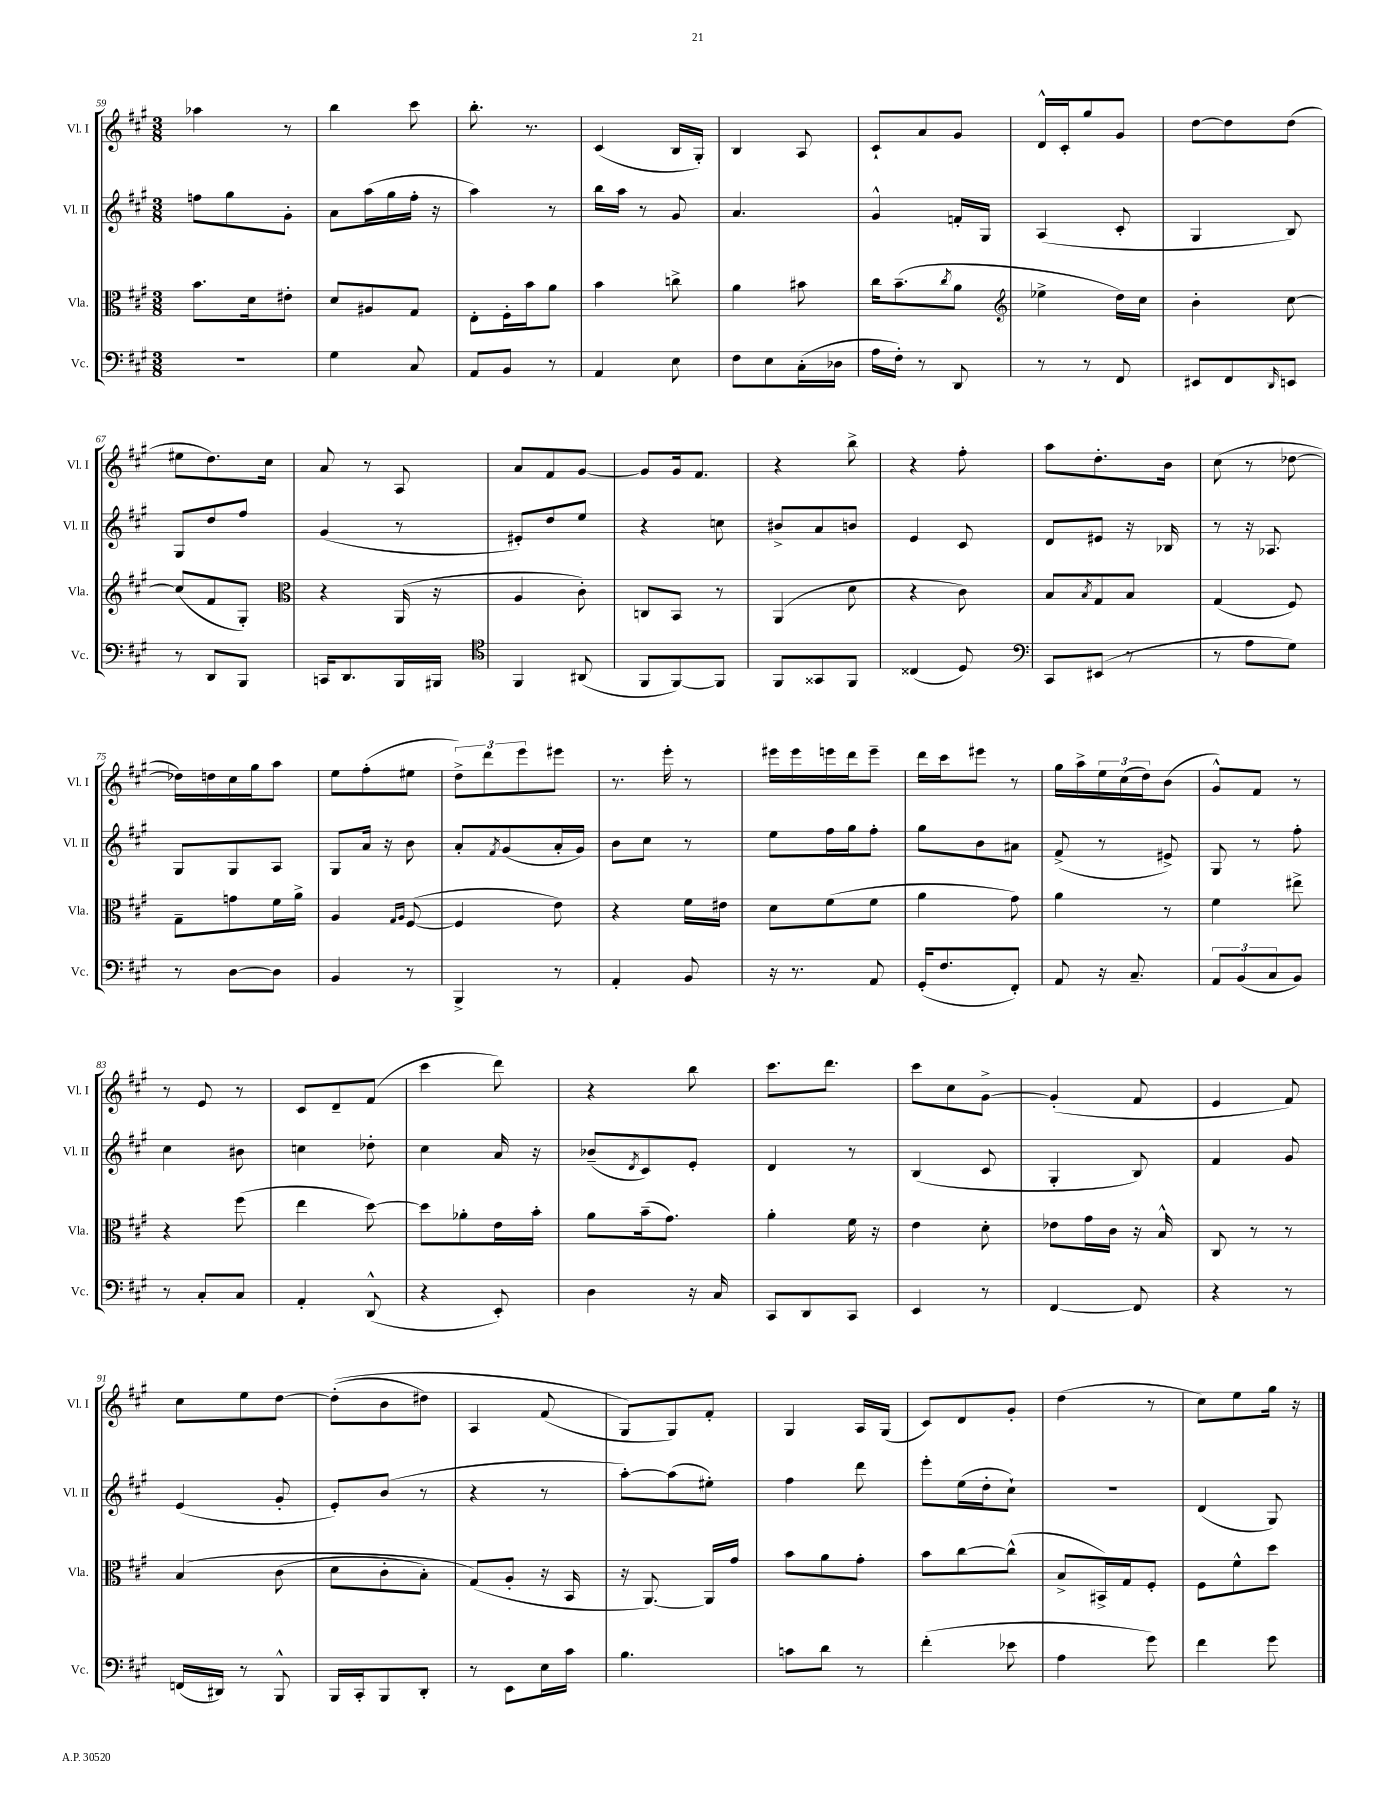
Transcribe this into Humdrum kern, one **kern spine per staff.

**kern	**kern	**kern	**kern
*staff4	*staff3	*staff2	*staff1
*clefF4	*clefC3	*clefG2	*clefG2
*k[f#c#g#]	*k[f#c#g#]	*k[f#c#g#]	*k[f#c#g#]
*M3/8	*M3/8	*M3/8	*M3/8
4.r	8.b	8ff	4aa-
.	.	8gg#	.
.	16d	.	.
.	8e#'	8g#'	8r
=	=	=	=
4G#	8d	8a	4bb
.	8A#	(16aa	.
.	.	16gg#	.
8C#	8G#	16ff#'	8ccc#
.	.	16r	.
=	=	=	=
8AA	8E'	4aa)	8.bb'
8BB	16F#'	.	.
.	16b	.	8.r
8r	8a	8r	.
=	=	=	=
4AA	4b	16bb	(4c#
.	.	16aa	.
.	.	8r	.
8E	8cc^	8g#	16B
.	.	.	16G#')
=	=	=	=
8F#	4a	4.a	4B
8E	.	.	.
(16C#'	8b#	.	8A
16D-	.	.	.
=	=	=	=
16A	16cc#	4g#^^	8c#`
16F#')	(8.b~	.	.
8r	.	.	8a
.	8qcc#	.	.
8DD	8a	16f'	8g#
.	.	16G#	.
=	=	=	=
*	*clefG2	*	*
8r	4ee-^	(4A	16d^^
.	.	.	16c#'
8r	.	.	8gg#
8FF#	16dd)	8c#'	8g#
.	16cc#	.	.
=	=	=	=
8EE#	4b'	4G#	[8dd
8FF#	.	.	8dd]
16qqDD	.	.	.
8EE	[8cc#	8B)	(8dd
=	=	=	=
8r	(8cc#]	8G#	8ee#
8DD	8f#	8dd	8.dd)
8BBB	8G#')	8ff#	.
.	.	.	16cc#
=	=	=	=
*	*clefC3	*	*
16CC	4r	(4g#	8a
8.DD	.	.	.
.	.	.	8r
16BBB	(16AA	8r	8A
16BBB#	16r	.	.
=	=	=	=
*clefC4	*	*	*
4FF#	4A	8e#')	8a
.	.	8dd	8f#
(8AA#	8c#')	8ee	[8g#
=	=	=	=
8FF#	8C	4r	8g#]
[8FF#)	8BB	.	16g#
.	.	.	8.f#
8FF#]	8r	8cc	.
=	=	=	=
8FF#	(4AA	8b#^	4r
8GG##	.	8a	.
8FF#	8d	8b	8bb^
=	=	=	=
(4C##	4r	4e	4r
8D)	8c#)	8c#	8ff#'
=	=	=	=
*clefF4	*	*	*
8CC#	8B	8d	8aa
.	8qB	.	.
(8EE#	8G#	8e#	8.dd'
8r	8B	16r	.
.	.	16B-	16b
=	=	=	=
8r	(4G#	8r	(8cc#
8A	.	16r	8r
.	.	8.A-	.
8G#)	8F#)	.	[8dd-
=	=	=	=
8r	8G#~	8G#	16dd-])
.	.	.	16dd
[8D	8g	8G#	16cc#
.	.	.	16gg#
8D]	16f#	8A	8aa
.	16a^	.	.
=	=	=	=
4BB	4A	8G#	8ee
.	.	16a	(8ff#'
.	.	16r	.
.	16qqG#	.	.
.	16qqA	.	.
8r	([8F#	8b	8ee#
=	=	=	=
4BBB^	4F#]	8a'	12dd^)
.	.	.	12ddd
.	.	8qf#	.
.	.	(8g#	.
.	.	.	12eee
8r	8e)	16a'	8eee#
.	.	16g#)	.
=	=	=	=
4AA'	4r	8b	8.r
.	.	8cc#	.
.	.	.	16eee'
8BB	16f#	8r	8r
.	16e#	.	.
=	=	=	=
16r	8d	8ee	16eee#
8.r	.	.	16eee#
.	(8f#	16ff#	16eee
.	.	16gg#	16ddd
8AA	8f#	8ff#'	8eee~
=	=	=	=
(16GG#'	4a	8gg#	16ddd
8.F#	.	.	16ccc#
.	.	8b	8eee#
8FF#')	8g#)	8a#	8r
=	=	=	=
8AA	4a	(8f#^	16gg#
.	.	.	16aa^
16r	.	8r	24ee
.	.	.	(24cc#
8.C#~	.	.	.
.	.	.	24dd)
.	8r	8e#^)	(8b
=	=	=	=
12AA	4f#	8G#	8g#^^)
(12BB	.	.	.
.	.	8r	8f#
12C#	.	.	.
8BB)	8ee#^	8ff#'	8r
=	=	=	=
8r	4r	4cc#	8r
8C#'	.	.	8e
8C#	(8ff#	8b#	8r
=	=	=	=
4AA'	4ee	4cc	8c#
.	.	.	8d~
(8DD^^	[8dd)	8dd-'	(8f#
=	=	=	=
4r	8dd]	4cc#	4ccc#
.	8a-'	.	.
8EE')	16e	16a	8ddd)
.	16b'	16r	.
=	=	=	=
4D	8a	(8b-~	4r
.	.	8qd	.
.	(16b~	8c#)	.
.	8.g#)	.	.
16r	.	8e'	8bb
16C#	.	.	.
=	=	=	=
8CC#	4a'	4d	8.ccc#
8DD	.	.	.
.	.	.	8.ddd
8CC#	16f#	8r	.
.	16r	.	.
=	=	=	=
4EE	4e	(4B	8ccc#
.	.	.	8cc#
8r	8d'	8c#	[8g#^
=	=	=	=
[4FF#	8e-	4G#'	(4g#']
.	16g#	.	.
.	16c#	.	.
8FF#]	16r	8B)	8f#
.	16B^^	.	.
=	=	=	=
4r	8C#	4f#	4e
.	8r	.	.
8r	8r	8g#	8f#)
=	=	=	=
(16FF	&(4B	(4e	8cc#
16DD#)	.	.	.
8r	.	.	8ee
8BBB^^	(8c#	8g#'	[8dd
=	=	=	=
16BBB	8d	8e')	&((8dd']
16CC#'	.	.	.
8BBB	8c#'	(8b	8b
8DD'	8B')	8r	8dd#)
=	=	=	=
8r	(8G#&)	4r	4A
8EE	8A'	.	.
16E	16r	8r	(8f#
16c#	16BB	.	.
=	=	=	=
4.B	16r	[8aa')	8G#&)
.	[8.AA)	.	.
.	.	(8aa]	8G#)
.	16AA]	8ee#')	8f#'
.	16g#	.	.
=	=	=	=
8c	8b	4ff#	4G#
8d	8a	.	.
8r	8g#'	8ddd	16A
.	.	.	(16G#
=	=	=	=
(4f#'	8b	8eee'	8c#)
.	[8cc#	(16ee	8d
.	.	16dd'	.
8e-	(8cc#^^]	8cc#`)	8g#'
=	=	=	=
4A	8B^	4.r	(4dd
.	16BB#^)	.	.
.	16G#	.	.
8g#)	8F#'	.	8r
=	=	=	=
4f#	8F#	(4d	8cc#)
.	8f#^^	.	8ee
8g#	8dd	8G#)	16gg#
.	.	.	16r
==	==	==	==
*-	*-	*-	*-
